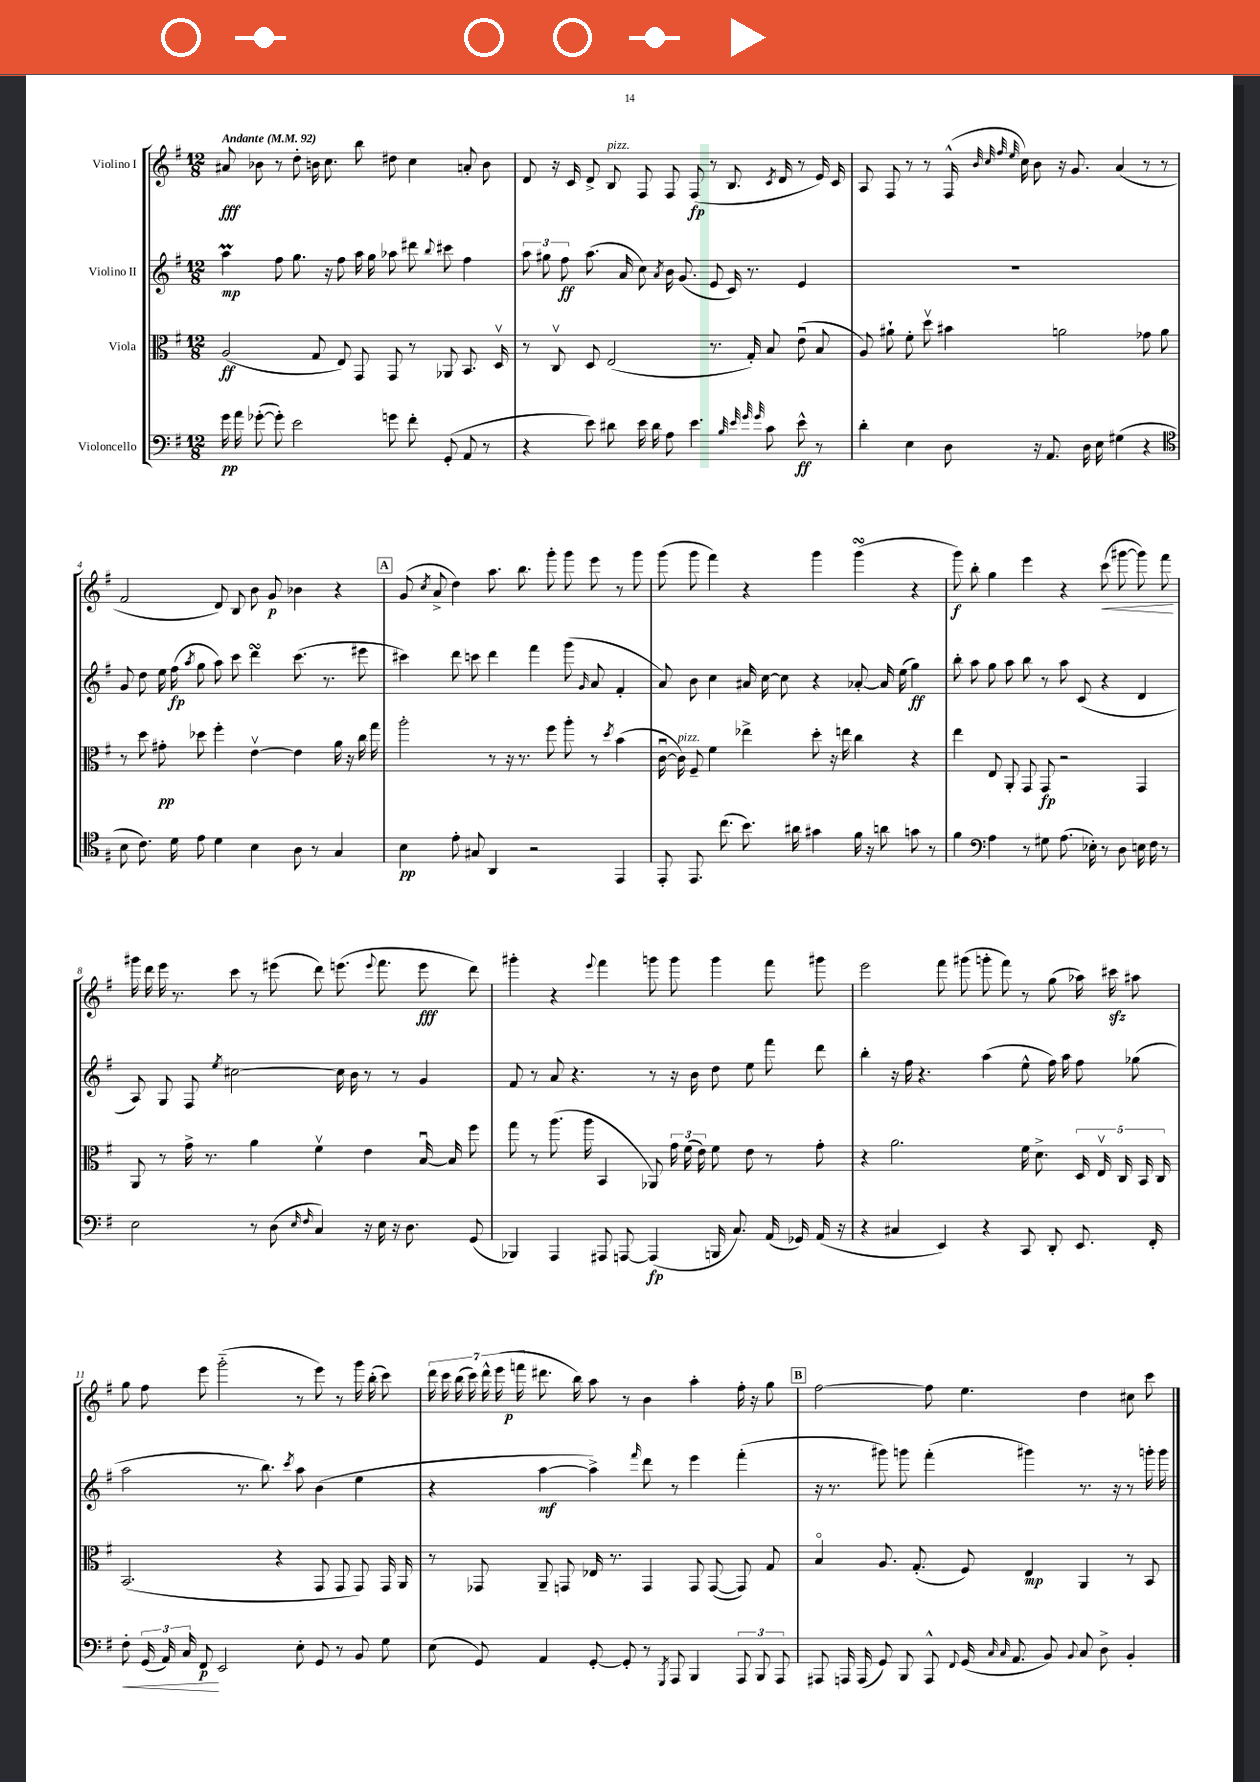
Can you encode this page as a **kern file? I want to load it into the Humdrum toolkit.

**kern	**kern	**kern	**kern
*staff4	*staff3	*staff2	*staff1
*clefF4	*clefC3	*clefG2	*clefG2
*k[f#]	*k[f#]	*k[f#]	*k[f#]
*M12/8	*M12/8	*M12/8	*M12/8
*MM92	*MM92	*MM92	*MM92
16g	(2A	4aa	8a#
16a	.	.	.
([8g-'	.	.	8b-
8g-'])	.	8ff#	8r
2e	.	8.gg	8dd'
.	8G	.	16b
.	.	16r	8.cc
.	8E)	8ff#	.
.	8GG	16aa	8bb
.	.	16gg	.
8g	8GG	8aa-	8dd#
8f#'	8r	8ddd#	4cc
.	.	8qqbb	.
(8GG'	8AA-	8ccc#	.
8AA	8.BB	4ff#	8a'
8r	.	.	8b
.	16Dv	.	.
=	=	=	=
4r	8r	12aa	8d
.	.	12gg#	.
.	8Cv	.	16r
.	.	12ff#	.
.	.	.	16c
8e)	8D	(8.aa	8d^
8d#	(2E	.	8B
.	.	16a	.
16e	.	8cc)	8F#
16d#	.	.	.
.	.	8qa	.
8A	.	16b	8F#
.	.	(8.g	.
4.e	.	.	(8F#
.	8.r	8e	8r
.	.	16c)	8.B
.	16G')	8.r	.
32qqB	.	.	.
32qqe	.	.	.
32qqg	.	.	.
32qqg	.	.	.
8c	8B	.	.
.	.	.	8qc
.	.	.	16d
8e^^	(8eu	4e	8r
8r	8B	.	16e)
.	.	.	16c
=	=	=	=
4d'	8A)	1.r	8A
.	8a#`	.	8F#
4E	8f#'	.	8r
.	8ddv	.	8r
8D	4b#	.	(16F#^^
.	.	.	32qqb
.	.	.	32qqcc
.	.	.	32qqff#
.	.	.	32qqee
.	.	.	16cc)
16r	.	.	8b
8.AA	.	.	.
.	2a	.	16r
.	.	.	8.g
16D	.	.	.
16E	.	.	.
(4G#	.	.	(4a
4r	8g-	.	8r
.	8a	.	8r
=	=	=	=
*clefC4	*	*	*
8B	8r	8g	2f#
8.c)	8dd	8dd	.
.	8g#'	16ee	.
16d	.	(16ff#	.
.	.	8qaa	.
8e	8dd-	8gg	.
4d	4ff#'	8aa)	8d)
.	.	8ccc	8B
4B	[4ev	4ddd	8b
.	.	.	8g
8A	4e]	(8.ccc	4b-
8r	.	.	.
.	.	8.r	.
4G	16a	.	4r
.	16r	.	.
.	16cc	8eee#	.
.	16gg	.	.
=	=	=	=
4B	2aa'	4ccc#)	(8g
.	.	.	8qcc
.	.	.	8a^
8e'	.	8ddd	4dd)
8G#	.	8ccc	.
4AA	8r	4ddd	8.aa
.	16r	.	.
.	8.r	.	8.bb
2r	.	4fff#	.
.	8ff#	.	8ggg'
.	8aa'	(8ggg	8ggg
.	.	16qqg	.
.	8r	8a	8eee
.	8qdd	.	.
4EE	(4b	4f#'	8r
.	.	.	8ggg
=	=	=	=
8EE'	[16cu	8a)	(8ggg
.	16c])	.	.
8.EE	8F#~	8b	8ggg
.	4f#	4cc	4fff#)
(8.cc	.	.	.
8.b)	4ee-^	16a#	4r
.	.	[16cc	.
.	.	8cc]	.
16a#	.	.	.
4g#	8dd'	4r	4ggg
.	16r	.	.
.	16ee	.	.
16f#	4cc	[8a-'	(4ggg
16r	.	.	.
8a	.	16a-]	.
.	.	(16ee	.
8g	4r	4gg)	4r
8r	.	.	.
=	=	=	=
4f#	4ee	8bb'	8ggg)
.	.	8aa	8bb'
*clefF4	*	*	*
4A	8E	8gg	4gg
.	8AA'	8aa	.
8r	8GG	8bb	4eee
8G#	8GG	8r	.
(8.A	2r	8aa	4r
.	.	(8c	.
16E-')	.	.	.
8r	.	4r	(8ccc
8D	.	.	[8ggg#
16E	4GG	4d	8ggg#])
16F#	.	.	.
8r	.	.	8fff#
=	=	=	=
2E	8AA	8A)	16ggg#
.	.	.	16ddd
.	8r	8G	16eee
.	.	.	8.r
.	16g^	8F#	.
.	8.r	.	.
.	.	8qee	.
.	.	[2cc#	8ccc
8r	4a	.	8r
(8D	.	.	(8eee#
16qqE	.	.	.
16qqF#	.	.	.
4C)	4f#v	.	8ddd)
.	.	16cc#]	(8.eee
.	.	16b	.
16r	4e	8r	.
.	.	.	8qqeee
16E	.	.	8.fff#
16r	.	8r	.
8.D	.	.	.
.	[16Bu	4g	8eee
.	16B]	.	.
(8GG	8ff#	.	8ddd)
=	=	=	=
4BBB-)	8gg	8f#	4ggg#'
.	8r	8r	.
4AAA	(8.aa	8a	4r
.	.	4.r	.
.	16aa	.	.
.	.	.	8qqeee
8AAA#	4BB	.	4fff#
[8AAA	.	.	.
(4AAA]	8AA-)	8r	8ggg
.	24g	16r	8ggg
.	(24f#	.	.
.	.	16b	.
.	24e)	.	.
16BBB	8f#	8dd	4ggg
8.C)	.	.	.
.	8e	8ee	.
(16AA	8r	8fff#	8fff#
16GG-)	.	.	.
(16AA	8g'	8ddd	8ggg#
16r	.	.	.
=	=	=	=
4r	4r	4bb'	2eee
4C#	2.a	16r	.
.	.	16ff#	.
.	.	4.r	.
4EE)	.	.	8fff#
.	.	.	(8ggg#
4r	.	(4aa	8ggg'
.	.	.	8fff#)
8CC	16f#	8ee^^	8r
.	8.d^	.	.
8DD'	.	16ff#)	(8gg
.	.	16aa	.
8.EE	20D	8ff#	16aa-)
.	20Ev	.	.
.	.	.	16ccc#
.	20C	.	.
.	.	(8gg-	8aa#
.	20BB	.	.
16FF#'	.	.	.
.	20C	.	.
=	=	=	=
8F#'	(2.BB	2aa	8gg
(24GG	.	.	8ff#
24AA)	.	.	.
24C	.	.	.
8FF#	.	.	8eee
2EE	.	.	(2ggg'~
.	.	8.r	.
.	.	8.bb)	.
.	4r	.	.
.	.	8qccc	.
8E'	.	8aa	8r
8GG	8GG	(4b	8eee)
8r	8GG	.	8r
8BB	8GG)	4ee	16ggg
.	.	.	(16bb'
8G	16GG	.	8ccc)
.	16AA	.	.
=	=	=	=
(8E	8r	4r	28ddd
.	.	.	28ccc
.	.	.	(28bb
.	.	.	28ccc)
8GG)	8GG-	.	.
.	.	.	28ddd^^
.	.	.	(28eee
.	.	.	28fff
4AA	8AA~	[4aa	8.ddd#
.	8GG	.	.
.	.	.	16bb)
[8GG'	16E-	4aa^])	8aa
.	8.r	.	.
8GG']	.	.	8r
.	.	16qqfff#	.
8r	4GG	8ddd	4b
8qGGG	.	.	.
8AAA	.	8r	.
4BBB	8GG	4eee	4aa'
.	([8GG	.	.
12AAA	8GG])	(4fff#'	16ff#'
.	.	.	16r
12BBB	.	.	.
.	8G	.	8gg
12AAA	.	.	.
=	=	=	=
8AAA#	4Bo	16r	[2ff#
.	.	8.r	.
16AAA	.	.	.
(16AAA	.	.	.
8GG)	8.A	8ggg#)	.
8BBB	.	8ggg	.
.	(8.G'	.	.
8AAA^^	.	(4fff#'	8ff#]
8qqFF#	.	.	.
(16GG	8F#)	.	4.ee
16qqC	.	.	.
16qqC	.	.	.
8.AA	.	.	.
.	4E	4ggg#)	.
8BB)	.	.	.
8qqBB	.	.	.
8C	4AA	8.r	4dd
8D^	.	.	.
.	.	16r	.
4BB'	8r	8r	8cc#
.	8BB	16ggg'	8ccc
.	.	16ggg	.
==	==	==	==
*-	*-	*-	*-
